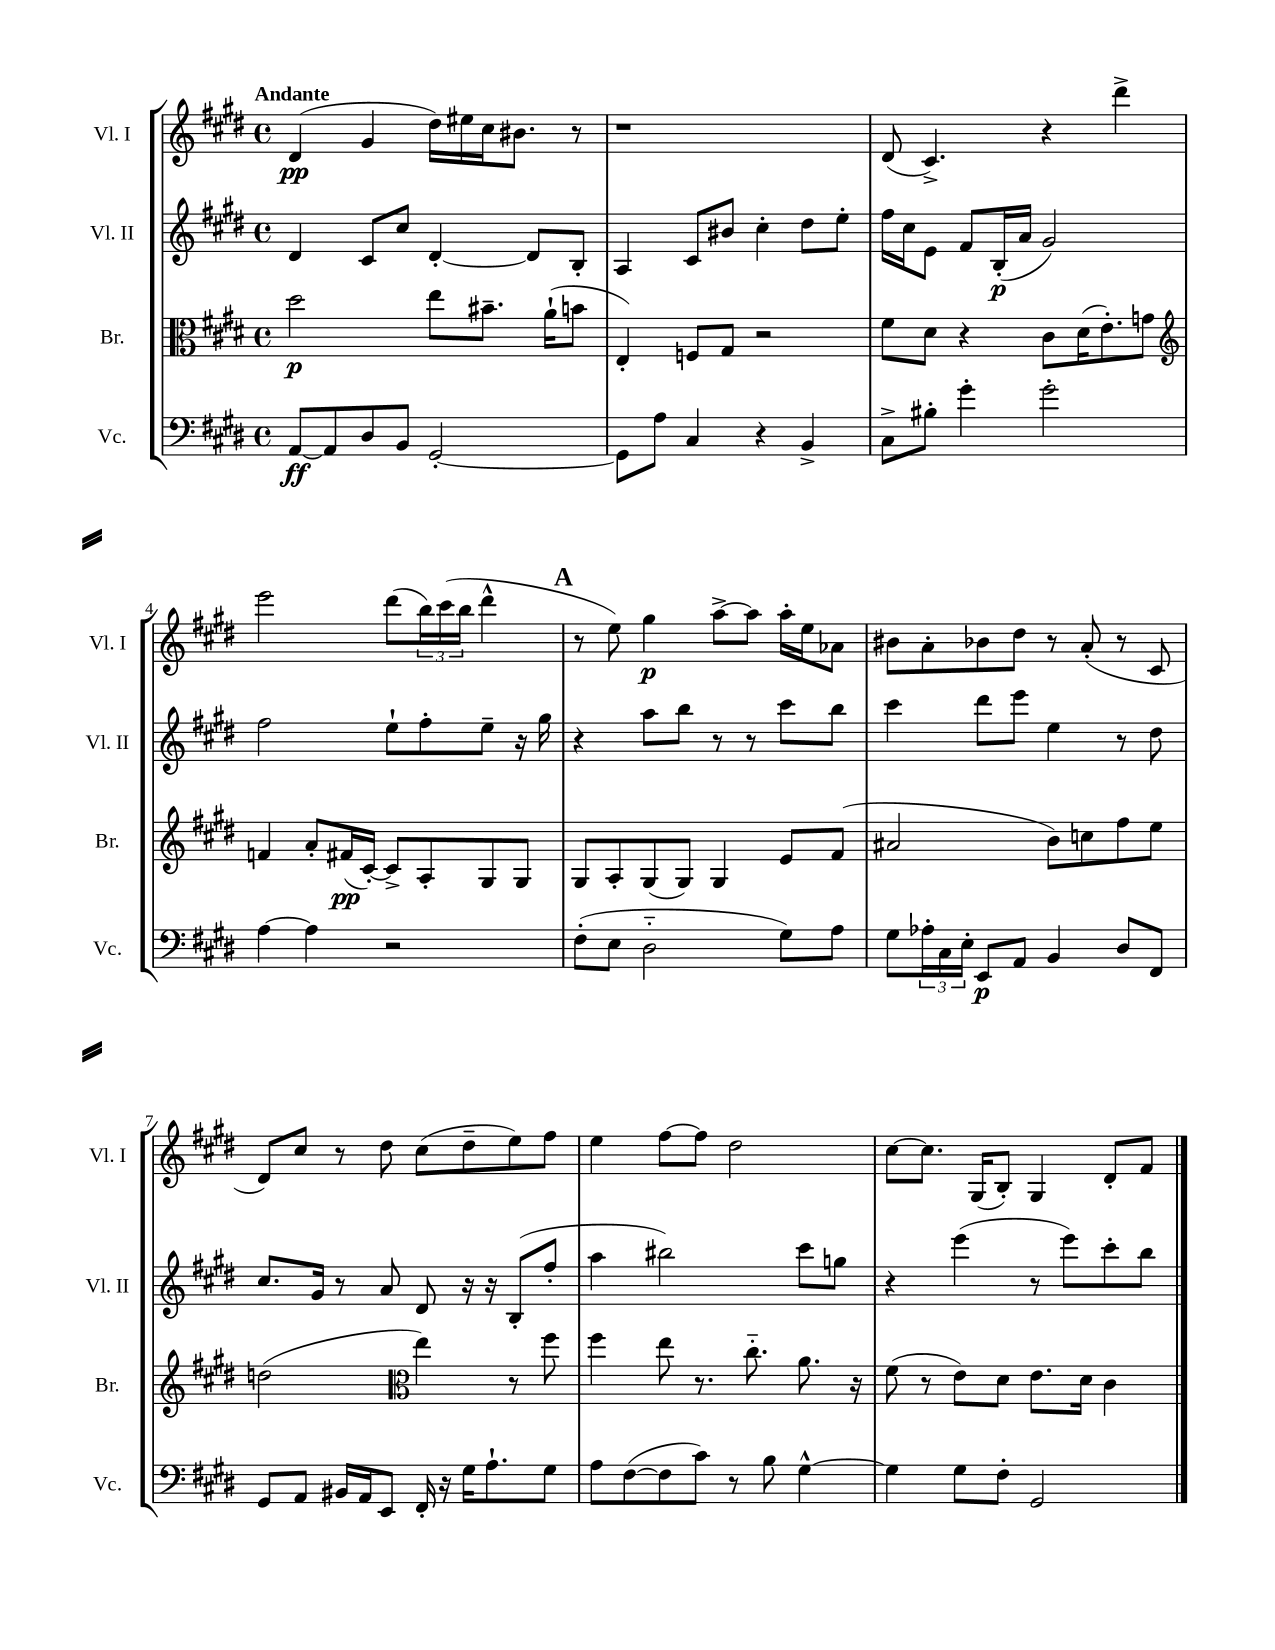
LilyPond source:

<<
\new StaffGroup <<
\new Staff = "s0" \with { instrumentName = "Vl. I" shortInstrumentName = "Vl. I" } {
    \clef treble \key e \major \defaultTimeSignature \time 4/4 \tempo "Andante"
    dis'4\pp( gis'4 dis''16) eis''16 cis''16 bis'8. r8 |
    r1 |
    dis'8( cis'4.->) r4 dis'''4-> |
    e'''2 dis'''8( \tuplet 3/2 { b''16) cis'''16( b''16 } dis'''4-^ |
    \mark \markup { \bold "A" } r8 e''8) gis''4\p a''8~-> a''8 a''16-. e''16 aes'8 |
    bis'8 a'8-. bes'8 dis''8 r8 a'8-.( r8 cis'8 |
    dis'8) cis''8 r8 dis''8 cis''8( dis''8-- e''8) fis''8 |
    e''4 fis''8~ fis''8 dis''2 |
    cis''8~ cis''8. gis16( b8-.) gis4 dis'8-. fis'8 \bar "|." |
}
\new Staff = "s1" \with { instrumentName = "Vl. II" shortInstrumentName = "Vl. II" } {
    \clef treble \key e \major \defaultTimeSignature \time 4/4
    dis'4 cis'8 cis''8 dis'4~-. dis'8 b8-. |
    a4 cis'8 bis'8 cis''4-. dis''8 e''8-. |
    fis''16 cis''16 e'8 fis'8 b16-.\p( a'16 gis'2) |
    fis''2 e''8-! fis''8-. e''8-- r16 gis''16 |
    \mark \markup { \bold "A" } r4 a''8 b''8 r8 r8 cis'''8 b''8 |
    cis'''4 dis'''8 e'''8 e''4 r8 dis''8 |
    cis''8. gis'16 r8 a'8 dis'8 r16 r16 b8-.( fis''8-. |
    a''4 bis''2) cis'''8 g''8 |
    r4 e'''4( r8 e'''8) cis'''8-. b''8 \bar "|." |
}
\new Staff = "s2" \with { instrumentName = "Br." shortInstrumentName = "Br." } {
    \clef alto \key e \major \defaultTimeSignature \time 4/4
    dis''2\p e''8 bis'8.-- a'16-!( b'8 |
    e4-.) f8 gis8 r2 |
    fis'8 dis'8 r4 cis'8 dis'16( e'8.-.) g'8 |
    \clef treble f'4 a'8-. fis'16\pp( cis'16~-.) cis'8-> a8-. gis8 gis8 |
    \mark \markup { \bold "A" } gis8 a8-. gis8( gis8) gis4 e'8 fis'8( |
    ais'2 b'8) c''8 fis''8 e''8 |
    d''2( \clef alto e''4) r8 fis''8 |
    fis''4 e''8 r8. cis''8.-_ a'8. r16 |
    fis'8( r8 e'8) dis'8 e'8. dis'16 cis'4 \bar "|." |
}
\new Staff = "s3" \with { instrumentName = "Vc." shortInstrumentName = "Vc." } {
    \clef bass \key e \major \defaultTimeSignature \time 4/4
    a,8~\ff a,8 dis8 b,8 gis,2~-. |
    gis,8 a8 cis4 r4 b,4-> |
    cis8-> bis8-. gis'4-. gis'2-. |
    a4~ a4 r2 |
    \mark \markup { \bold "A" } fis8-.( e8 dis2-_ gis8) a8 |
    gis8 \tuplet 3/2 { aes16-. cis16 e16-. } e,8\p a,8 b,4 dis8 fis,8 |
    gis,8 a,8 bis,16 a,16 e,8 fis,16-. r16 gis16 a8.-! gis8 |
    a8 fis8~( fis8 cis'8) r8 b8 gis4~-^ |
    gis4 gis8 fis8-. gis,2 \bar "|." |
}
>>
>>
